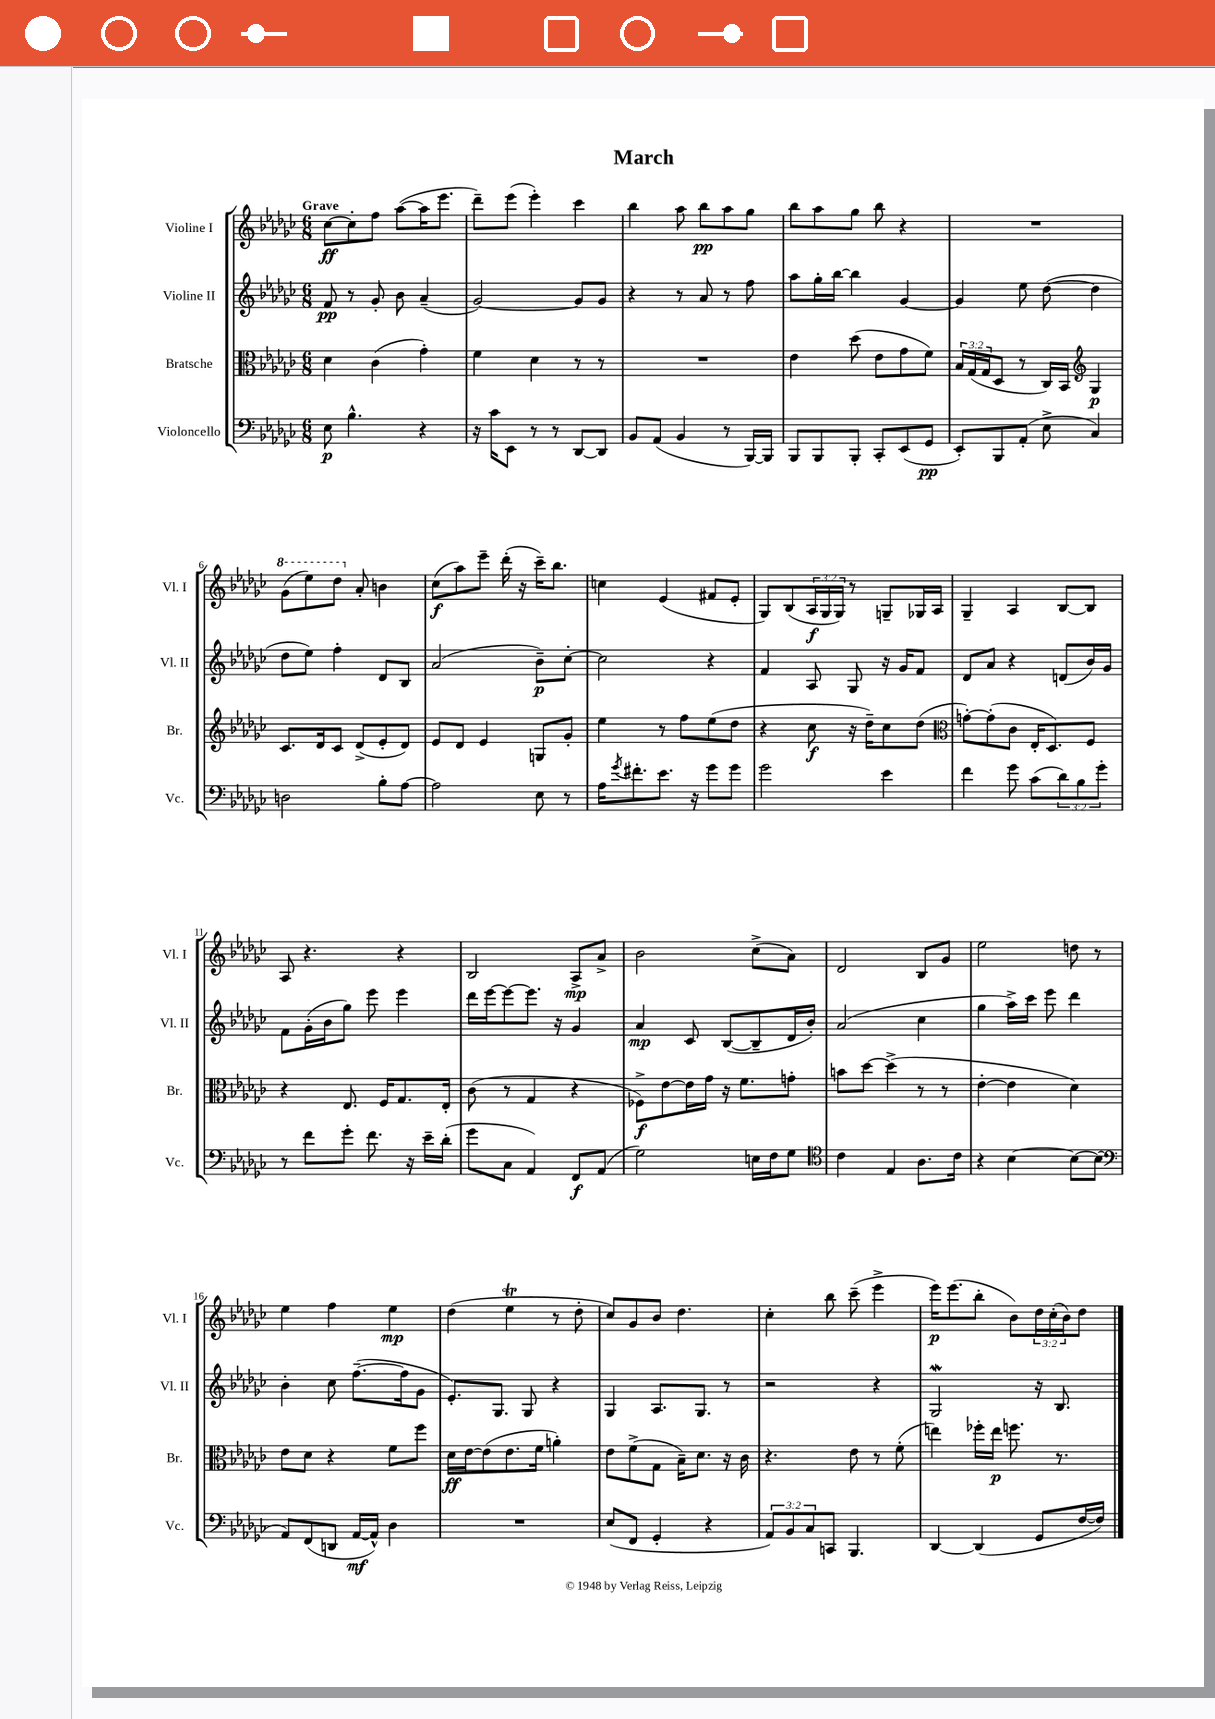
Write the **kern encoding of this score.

**kern	**kern	**kern	**kern
*staff4	*staff3	*staff2	*staff1
*clefF4	*clefC3	*clefG2	*clefG2
*k[b-e-a-d-g-c-]	*k[b-e-a-d-g-c-]	*k[b-e-a-d-g-c-]	*k[b-e-a-d-g-c-]
*M6/8	*M6/8	*M6/8	*M6/8
8E-	4d-	8f	[8cc-
4.B-^^	.	8r	8cc-']
.	(4c-	8g-'	8ff
.	.	8b-	([8aa-
4r	4g-')	(4a-~	16aa-]
.	.	.	8.eee-
=	=	=	=
16r	4f	[2g-)	8ddd-~)
16c-	.	.	.
8EE-	.	.	(8eee-
8r	4d-	.	4eee-')
8r	.	.	.
[8DD-	8r	8g-]	4ccc-
8DD-]	8r	8g-	.
=	=	=	=
8BB-	2.r	4r	4bb-
(8AA-	.	.	.
4BB-	.	8r	8aa-
.	.	8a-	8bb-
8r	.	8r	8aa-
[16BBB-)	.	8ff	8gg-
16BBB-]	.	.	.
=	=	=	=
8BBB-	4e-	8aa-	8bb-
8BBB-	.	16gg-'	8aa-
.	.	[16bb-	.
8BBB-'	(8dd-	4bb-]	8gg-
8CC-'	8e-	.	8bb-
(8EE-	8g-	[4g-	4r
8GG-	8f)	.	.
=	=	=	=
8EE-')	24B-	4g-]	2.r
.	(24G-	.	.
.	24G-	.	.
8BBB-	8D-	.	.
(8AA-'	8r	8ee-	.
8E-^	16C-)	([8dd-	.
.	16BB-	.	.
*	*clefG2	*	*
4C-)	4G-	4dd-]	.
=	=	=	=
2D	8.c-	8dd-	(8gg-
.	.	8ee-)	8eee-)
.	16d-	.	.
.	8c-	4ff'	8ddd-
.	(8d-^	.	8a-'
8B-'	8e-'	8d-	4b
[8A-	8d-)	8B-	.
=	=	=	=
2A-]	8e-	(2a-	(8cc-
.	8d-	.	8aa-)
.	4e-	.	8eee-~
.	.	.	(16ddd-'
.	.	.	16r
8E-	8G	8b-~)	16ccc-~)
.	.	.	8.bb-
8r	8g-'	[8cc-'	.
=	=	=	=
16A-	4ee-	2cc-]	4cc
8qg-	.	.	.
8.f#'	.	.	.
8.e-	8r	.	(4e-
.	8ff	.	.
16r	.	.	.
8g-	(8ee-	4r	8f#
8g-	8dd-	.	8e-'
=	=	=	=
2g-	4r	4f	8G-)
.	.	.	(8B-
.	8cc-	8A-	24A-
.	.	.	24G-
.	.	.	24G-)
.	16r	8G-	8r
.	16dd-~)	.	.
4e-	8cc-	16r	8G~
.	.	16g-	.
.	(8dd-	8f	16G-
.	.	.	16A-
=	=	=	=
*	*clefC3	*	*
4f	[8g')	8d-	4G-~
.	(8g']	8a-	.
8g-	8c-	4r	4A-
(8c-	16E-'	.	.
.	8.D-)	.	.
12d-)	.	(8d	[8B-
12B-	.	.	.
.	8F	16b-)	8B-]
12g-'	.	.	.
.	.	16g-	.
=	=	=	=
8r	4r	8f	8A-
8f	.	(16g-'	4.r
.	.	16b-	.
8g-'	8.E-	8gg-)	.
8.f	.	8eee-	.
.	16F	.	.
.	8.G-	4eee-	4r
16r	.	.	.
16e-~	.	.	.
(16d-'	16E-'	.	.
=	=	=	=
8g-	(8c-	16ddd-	2B-
.	.	[16eee-	.
8C-	8r	8eee-_	.
4AA-)	4G-	8.eee-]	.
.	.	16r	.
8FF	4r	4g-	8A-^
(8AA-	.	.	8a-^
=	=	=	=
2G-)	8F-^)	4a-	2b-
.	[8e-	.	.
.	16e-]	8c-	.
.	16g-	.	.
.	16r	([8B-	.
.	8.f	.	.
16E	.	8B-~]	(8cc-^
16F	.	.	.
8G-	8g'	16d-	8a-)
.	.	16b-')	.
=	=	=	=
*clefC4	*	*	*
4c-	8b	(2a-	2d-
.	[8dd-	.	.
4E-	(4dd-^]	.	.
8.A-	8r	4cc-	8B-
.	8r	.	8g-
16c-	.	.	.
=	=	=	=
4r	[4e-'	4gg-	2ee-
[4B-	4e-]	16aa-^)	.
.	.	16ccc-	.
.	.	8eee-	.
8B-_	4d-)	4ddd-	8dd
(8B-]	.	.	8r
=	=	=	=
*clefF4	*	*	*
8AA-)	8e-	4b-'	4ee-
(8FF	8d-	.	.
8DD	4r	8cc-	4ff
[16AA-	.	([8.ff~	.
16AA-^^])	.	.	.
4D-	8f	.	4ee-
.	.	16ff]	.
.	8ff	8g-	.
=	=	=	=
2.r	16d-	8.e-')	(4dd-
.	[16e-	.	.
.	(8e-]	.	.
.	.	8.G-	.
.	8.e-	.	4ee-
.	.	8G-	.
.	16f	.	.
.	4a')	4r	8r
.	.	.	8dd-'
=	=	=	=
(8E-	8e-	4G-	8cc-)
8FF	(8f^	.	8g-
4GG-'	8G-	8.A-	8b-
.	16B-~)	.	4.dd-
.	8.d-	8.G-	.
4r	.	.	.
.	16r	8r	.
.	16c-	.	.
=	=	=	=
12AA-)	4.r	2r	4cc-'
12BB-	.	.	.
12C-	.	.	.
8CC	.	.	8bb-
4.BBB-	8e-	.	(8ccc-~
.	8r	4r	4eee-^
.	(8f'	.	.
=	=	=	=
[4DD-	4ee)	2G-	16eee-)
.	.	.	(8.eee-
(4DD-]	16ff-'	.	8bb-'
.	16ee	.	.
.	8.ff	.	8b-)
8GG-	.	16r	24dd-
.	.	.	(24cc-'
.	8.r	8.B-	.
.	.	.	24b-)
[16F	.	.	8dd-
16F])	.	.	.
==	==	==	==
*-	*-	*-	*-
